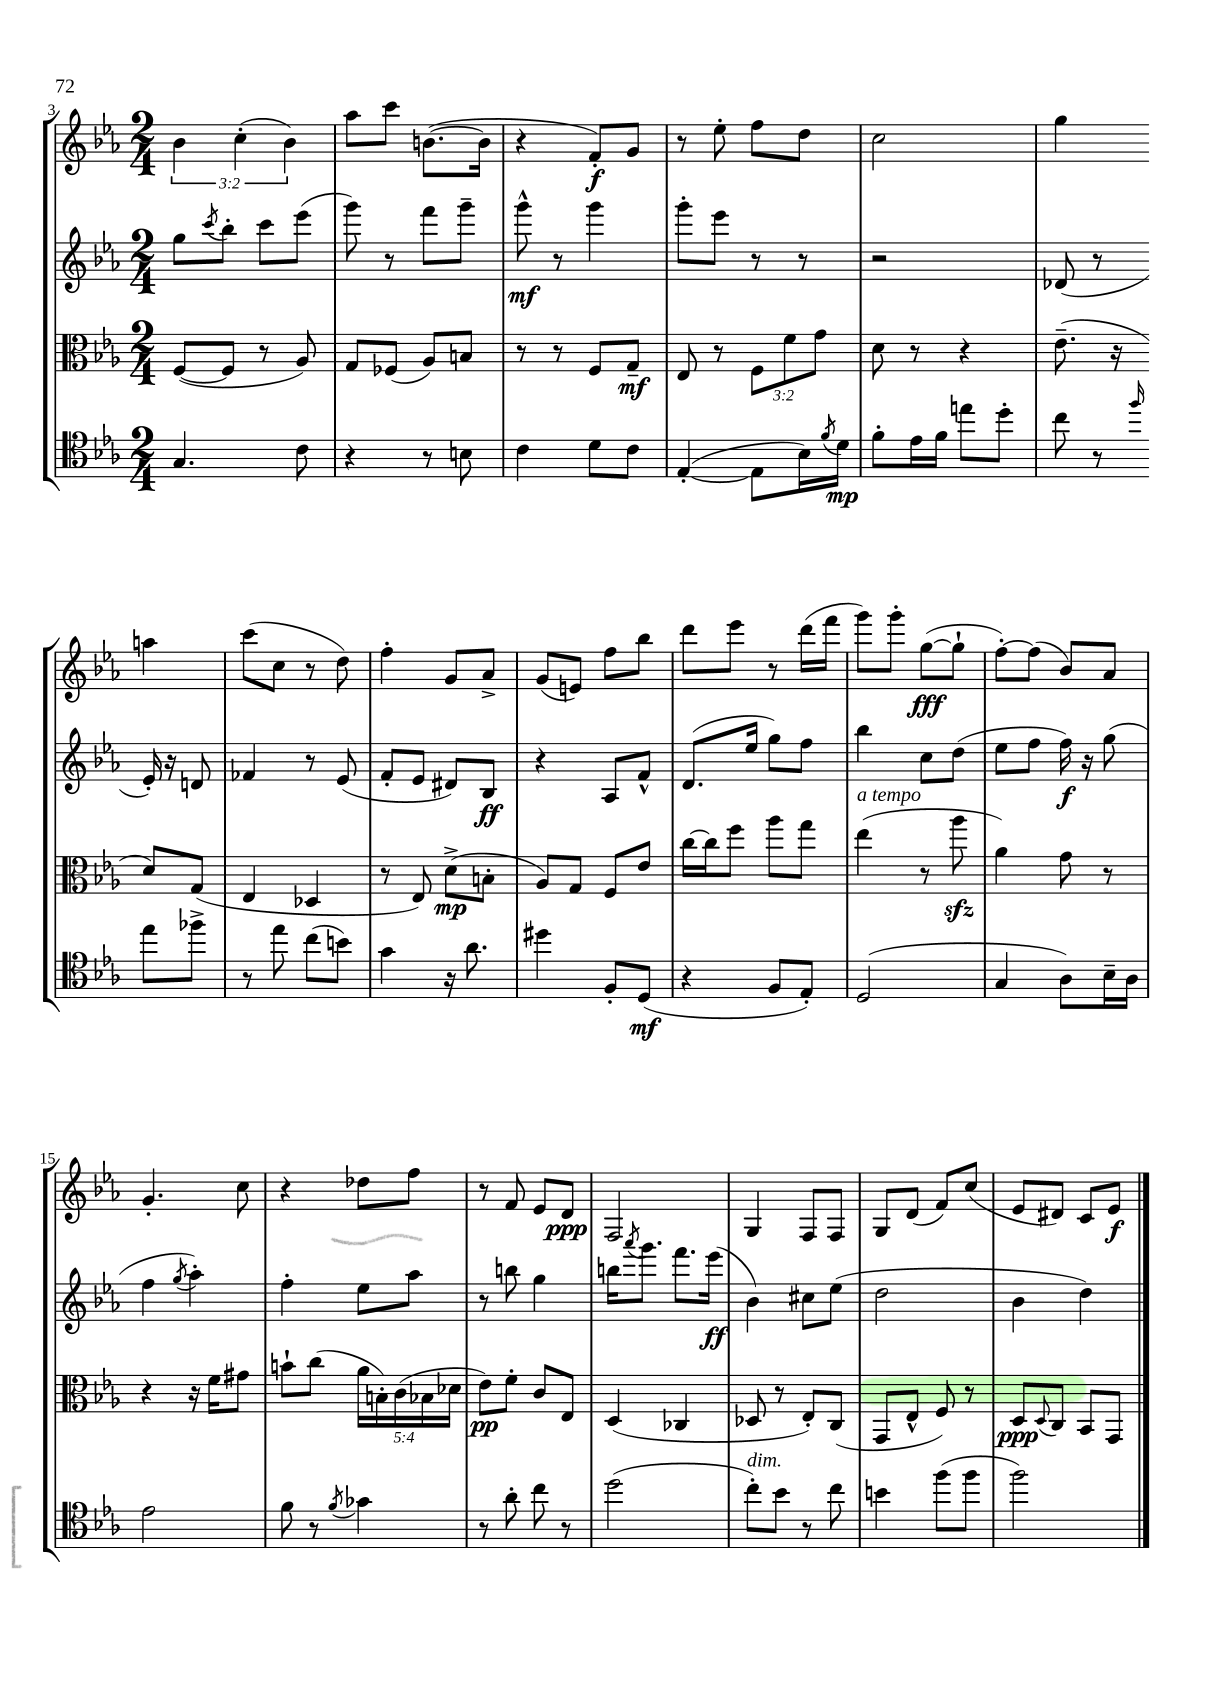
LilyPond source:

<<
\new StaffGroup <<
\new Staff = "s0" {
    \clef treble \key ees \major \numericTimeSignature \time 2/4 \override Staff.TupletNumber.text = #tuplet-number::calc-fraction-text
    \tuplet 3/2 { bes'4 c''4-.( bes'4) } |
    aes''8 c'''8 b'8.~( b'16 |
    r4 f'8-.\f) g'8 |
    r8 ees''8-. f''8 d''8 |
    c''2 |
    g''4 a''4 |
    c'''8( c''8 r8 d''8) |
    f''4-. g'8 aes'8-> |
    g'8( e'8) f''8 bes''8 |
    d'''8 ees'''8 r8 d'''16( f'''16 |
    g'''8) g'''8-. g''8~\fff( g''8-! |
    f''8~-.) f''8( bes'8) aes'8 |
    g'4.-. c''8 |
    r4 des''8 f''8 |
    r8 f'8 ees'8 d'8\ppp |
    f2 |
    g4 f8 f8 |
    g8 d'8( f'8) c''8( |
    ees'8 dis'8) c'8 ees'8\f \bar "|." |
}
\new Staff = "s1" {
    \clef treble \key ees \major \numericTimeSignature \time 2/4
    g''8 \acciaccatura { c'''8 } bes''8-. c'''8 ees'''8( |
    g'''8) r8 f'''8 g'''8-- |
    g'''8-^\mf r8 g'''4 |
    g'''8-. ees'''8 r8 r8 |
    r2 |
    des'8( r8 ees'16-.) r16 d'8 |
    fes'4 r8 ees'8( |
    f'8-. ees'8 dis'8) bes8\ff |
    r4 aes8 f'8-^ |
    d'8.( ees''16 g''8) f''8 |
    bes''4 c''8 d''8( |
    ees''8 f''8 f''16\f) r16 g''8( |
    f''4 \acciaccatura { g''8 } aes''4-.) |
    f''4-. ees''8 aes''8 |
    r8 b''8 g''4 |
    b''16 \acciaccatura { aes'''8 } g'''8. f'''8. ees'''16\ff( |
    bes'4) cis''8 ees''8( |
    d''2 |
    bes'4 d''4) \bar "|." |
}
\new Staff = "s2" {
    \clef alto \key ees \major \numericTimeSignature \time 2/4 \override Staff.TupletNumber.text = #tuplet-number::calc-fraction-text
    f8~( f8 r8 aes8) |
    g8 fes8( aes8) b8 |
    r8 r8 f8 g8--\mf |
    ees8 r8 \tuplet 3/2 { f8 f'8 g'8 } |
    d'8 r8 r4 |
    ees'8.--( r16 d'8) g8( |
    ees4 des4 |
    r8 ees8) d'8->\mp( b8-. |
    aes8) g8 f8 ees'8 |
    c''16~ c''16 f''8 aes''8 g''8 |
    ees''4^\markup { \italic "a tempo" }( r8 aes''8\sfz |
    aes'4) g'8 r8 |
    r4 r16 f'16 gis'8 |
    b'8-! c''8( \tuplet 5/4 { aes'16 b16-.) c'16( bes16 des'16 } |
    ees'8\pp) f'8-. c'8 ees8 |
    d4( ces4 |
    des8 r8 ees8-.) c8( |
    g,8 ees8-^ f8) r8 |
    d8\ppp \appoggiatura { d8 } c8 bes,8 g,8 \bar "|." |
}
\new Staff = "s3" {
    \clef tenor \key ees \major \numericTimeSignature \time 2/4
    g4. c'8 |
    r4 r8 b8 |
    c'4 d'8 c'8 |
    ees4~-.( ees8 bes16) \acciaccatura { f'8 } d'16\mp |
    f'8-. ees'16 f'16 e''8 d''8-. |
    c''8 r8 \grace { f''16 } ees''8 fes''8-> |
    r8 ees''8 c''8( b'8) |
    g'4 r16 aes'8. |
    dis''4 f8-. d8\mf( |
    r4 f8 ees8-.) |
    d2( |
    g4 aes8) bes16-- aes16 |
    ees'2 |
    f'8 r8 \acciaccatura { f'8 } ges'4 |
    r8 aes'8-. c''8 r8 |
    d''2( |
    c''8-.^\markup { \italic "dim." }) bes'8 r8 c''8 |
    b'4 f''8( f''8 |
    f''2) \bar "|." |
}
>>
>>
\layout { \context { \Score currentBarNumber = #3 } }
